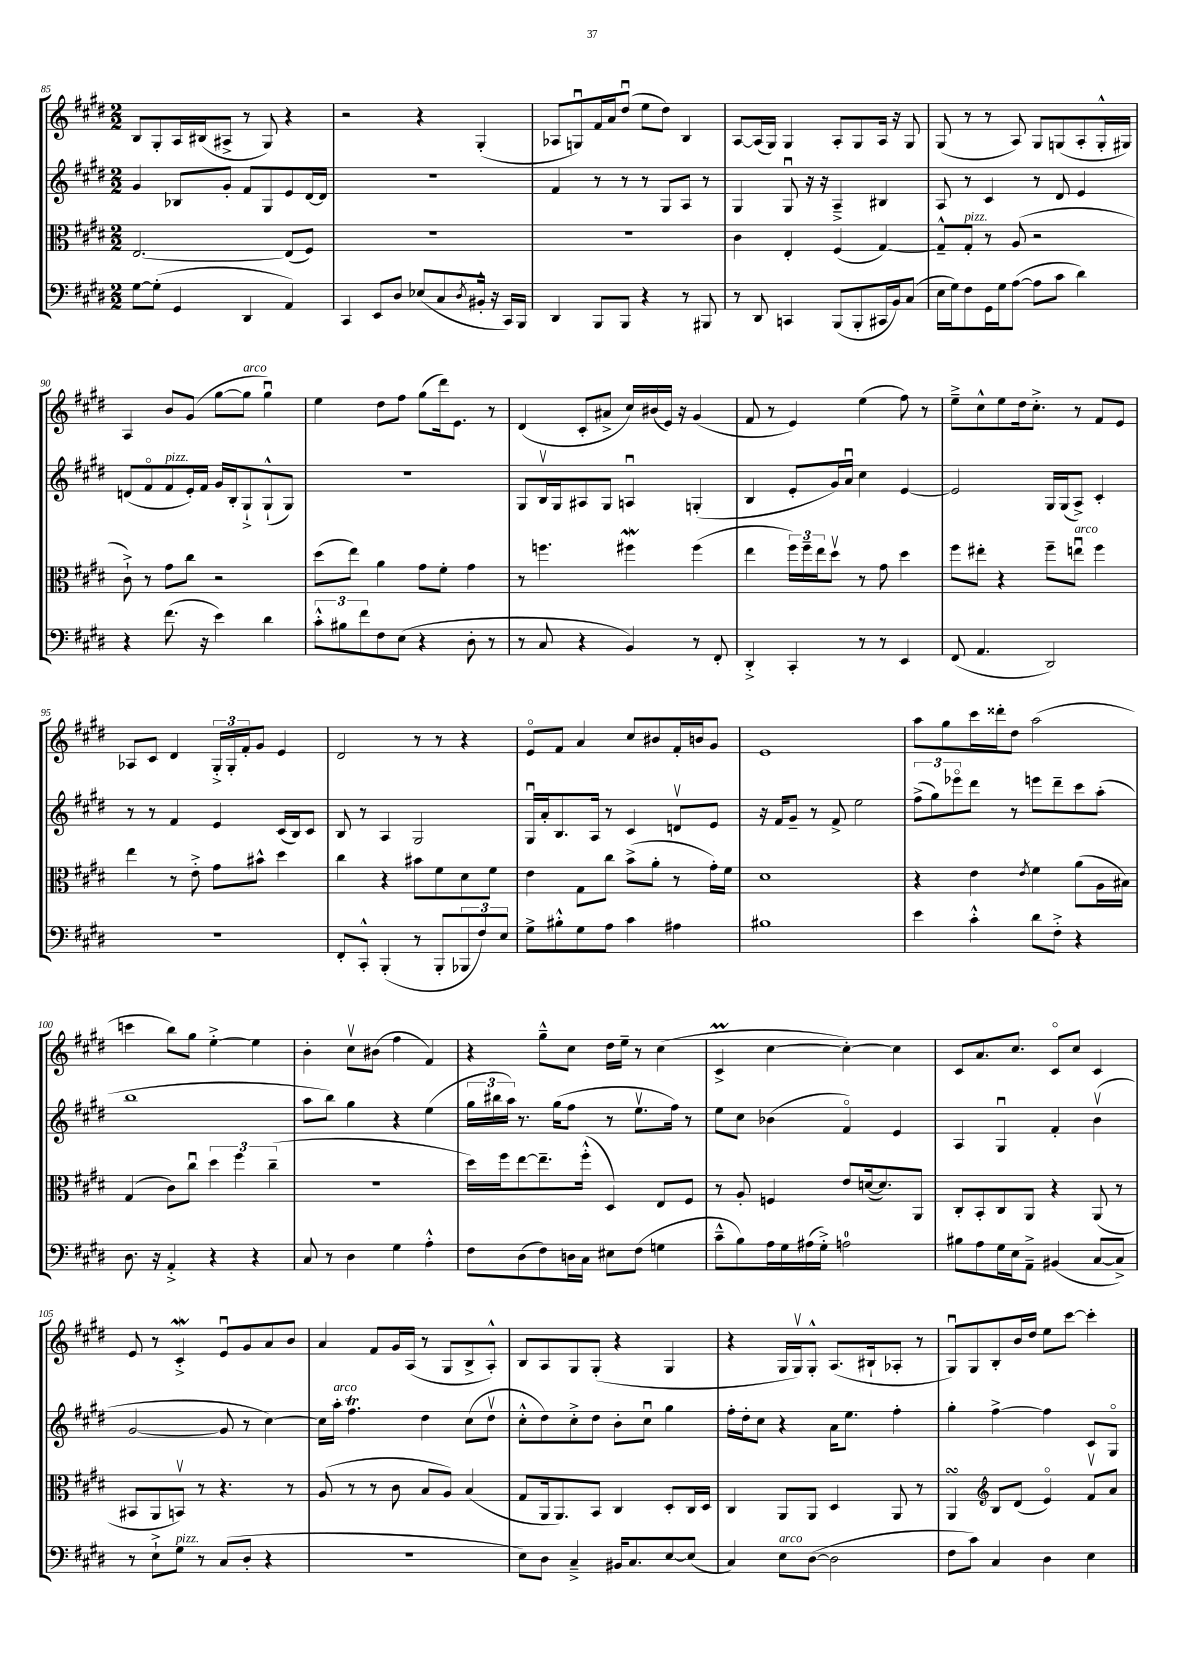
<<
\new StaffGroup <<
\new Staff = "s0" {
    \clef treble \key e \major \numericTimeSignature \time 2/2
    b8 gis8-. a16 bis16( ais8-> r8 gis8) r4 |
    r2 r4 gis4-.( |
    aes8 g8\downbow) fis'16 a'16 dis''8\downbow( e''8 dis''8) b4 |
    a8~ a16( gis16) gis4 a8-. gis8 a16 r16 gis8 |
    gis8( r8 r8 a8) gis8 g8( a8-. g16-.-^ gis16) |
    a4 b'8 gis'8( gis''8~ gis''8^\markup { \italic "arco" } gis''4\downbow) |
    e''4 dis''8 fis''8 gis''8( dis'''16) e'8. r8 |
    dis'4( cis'8-. ais'8-> cis''16) bis'16( e'16) r16 gis'4( |
    fis'8 r8 e'4) e''4( fis''8) r8 |
    e''8---> cis''8-^ e''8 dis''16 cis''8.-.-> r8 fis'8 e'8 |
    aes8 cis'8 dis'4 \tuplet 3/2 { gis16-.-> gis16-. fis'16-. } gis'8 e'4 |
    dis'2 r8 r8 r4 |
    e'8\flageolet fis'8 a'4 cis''8 bis'8 fis'16-. b'16 gis'8 |
    e'1 |
    a''8 gis''8 cis'''16 disis'''16-. dis''8 a''2( |
    c'''4 b''8) gis''8 e''4~-.-> e''4 |
    b'4-. cis''8\upbow bis'8( fis''4 fis'4) |
    r4 gis''8---^ cis''8 dis''16 e''16-- r8 cis''4( |
    cis'4->\prall cis''4~ cis''4~-.) cis''4 |
    cis'8 a'8. cis''8. cis'8\flageolet cis''8 cis'4 |
    e'8 r8 cis'4-.->\mordent e'8\downbow gis'8 a'8 b'8 |
    a'4 fis'8 gis'16 a16( r8 gis8 b8-> a8-.-^) |
    b8 a8 gis8 gis8-.( r4 gis4 |
    r4 gis16 gis16\upbow) gis8-.-^ a8.( bis16-! aes8-. r8 |
    gis8\downbow) gis8 b8-. b'16 dis''16 e''8 cis'''8~ cis'''4-. \bar "|." |
}
\new Staff = "s1" {
    \clef treble \key e \major \numericTimeSignature \time 2/2
    gis'4 bes8 gis'8-. fis'8 gis8 e'8 dis'16~ dis'16 |
    r1 |
    fis'4 r8 r8 r8 gis8 a8 r8 |
    gis4 gis8\downbow r16 r16 a4---> bis4 |
    a8 r8 cis'4 r8 dis'8 e'4 |
    d'8( fis'8\flageolet fis'8^\markup { \italic "pizz." } e'16-.) fis'16 gis'16 b16-. gis8-!-> gis8-!-^( gis8) |
    R1 |
    gis8 b16\upbow gis16 ais8 gis8 a4\downbow g4-.( |
    b4 e'8-. gis'16) a'16\downbow cis''4 e'4~ |
    e'2 gis16 gis16( a8->) cis'4-. |
    r8 r8 fis'4 e'4 cis'16( b16) cis'8 |
    b8 r8 a4 gis2 |
    gis16\downbow a'16-. b8. a16 r8 cis'4 d'8\upbow e'8 |
    r16 fis'16 gis'8-- r8 fis'8-> e''2 |
    \tuplet 3/2 { fis''8->( gis''8) ees'''8\flageolet } dis'''8 r8 e'''8 dis'''8-- cis'''8 a''8-.( |
    b''1 |
    a''8 b''8) gis''4 r4 e''4( |
    \tuplet 3/2 { gis''16 bis''16 a''16) } r8. gis''16( fis''8 r8 e''8.\upbow fis''16) r8 |
    e''8 cis''8 bes'4( fis'4\flageolet) e'4 |
    a4 gis4\downbow fis'4-. b'4\upbow( |
    gis'2~ gis'8 r8 cis''4~) |
    cis''16 a''16-.^\markup { \italic "arco" } fis''4.\trill dis''4 cis''8( dis''8\upbow |
    cis''8-.-^ dis''8) cis''8-.-> dis''8 b'8-. cis''8\downbow gis''4 |
    fis''16-. dis''16-. cis''8 r4 a'16 e''8. fis''4-. |
    gis''4-. fis''4~-> fis''4 cis'8 gis8\flageolet \bar "|." |
}
\new Staff = "s2" {
    \clef alto \key e \major \numericTimeSignature \time 2/2
    e2.~ e8( fis8) |
    R1 |
    R1 |
    cis'4 e4-. fis4( gis4~) |
    gis8---^ gis8-.^\markup { \italic "pizz." } r8 a8( r2 |
    cis'8-!->) r8 gis'8 cis''8 r2 |
    dis''8( e''8) a'4 gis'8 fis'8-. gis'4 |
    r8 f''4. fis''4\mordent fis''4( |
    e''4 \tuplet 3/2 { fis''16) fis''16-- e''16 } dis''8\upbow r8 gis'8 dis''4 |
    fis''8 eis''8-. r4 fis''8-- e''8\downbow^\markup { \italic "arco" } fis''4 |
    e''4 r8 e'8-.-> gis'8 bis'8-^ dis''4 |
    cis''4 r4 bis'8 fis'8 dis'8 fis'8 |
    e'4 gis8 cis''8 b'8->( a'8-. r8 gis'16-.) fis'16 |
    dis'1 |
    r4 e'4 \acciaccatura { e'8 } fis'4 a'8( a16 bis16) |
    gis4( cis'8) cis''8\downbow \tuplet 3/2 { dis''4 fis''4 cis''4--( } |
    r1 |
    dis''16) fis''16 e''8~ e''8.-- fis''16-.-^( dis4) e8 fis8 |
    r8 a8-. f4 e'8 d'16~( d'8.) a,8 |
    cis8-. b,8-. cis8 a,8 r4 a,8( r8 |
    bis,8 a,8 b,8\upbow) r8 r4. r8 |
    a8( r8 r8 cis'8 b8 a8) b4( |
    gis8 a,16 a,8.) b,8 cis4 dis8-. cis16 dis16 |
    cis4 a,8 a,8 dis4 a,8 r8 |
    a,4\turn \clef treble b8 dis'8( e'4\flageolet) fis'8\upbow a'8 \bar "|." |
}
\new Staff = "s3" {
    \clef bass \key e \major \numericTimeSignature \time 2/2
    gis8~ gis8-.( gis,4 dis,4 a,4) |
    cis,4 e,8 dis8 ees8( cis8 \acciaccatura { dis8 } bis,16-.-^ r16 cis,16) b,,16 |
    dis,4 b,,8 b,,8 r4 r8 bis,,8 |
    r8 dis,8 c,4 b,,8( b,,8-. cis,16 b,16) cis8( |
    e16 gis16) fis8 gis,16 gis16 a8~( a8 cis'8 dis'4) |
    r4 fis'8.( r16 e'4) dis'4 |
    \tuplet 3/2 { cis'8-.-^ bis8 fis'8 } fis8 e8( r4 dis8-. r8 |
    r8 cis8 r4 b,4) r8 fis,8-. |
    dis,4-.-> cis,4-. r8 r8 e,4 |
    fis,8( a,4. dis,2) |
    r1 |
    fis,8-. cis,8-.-^ b,,4-.( r8 b,,8-. \tuplet 3/2 { bes,,8 fis8) e8 } |
    gis8-> bis8-.-^ gis8 a8 cis'4 ais4 |
    bis1 |
    e'4 cis'4-.-^ dis'8 fis8-.-> r4 |
    dis8. r16 a,4-.-> r4 r4 |
    cis8 r8 dis4 gis4 a4-.-^ |
    fis8 dis8( fis8) d16 cis16 eis8 fis8( g4 |
    cis'8---^ b8) a16 gis16 ais16( gis16-.->) a2-0 |
    bis8 a8 gis16 e16 a,8---> bis,4( cis8~ cis8->) |
    r8 e8-!-> gis8^\markup { \italic "pizz." } r8 cis8( dis8-. r4 |
    r1 |
    e8) dis8 cis4---> bis,16 cis8. e8~ e8( |
    cis4) e8^\markup { \italic "arco" } dis8~( dis2 |
    fis8 cis'8) cis4 dis4 e4 \bar "|." |
}
>>
>>
\layout { \context { \Score currentBarNumber = #85 } }
